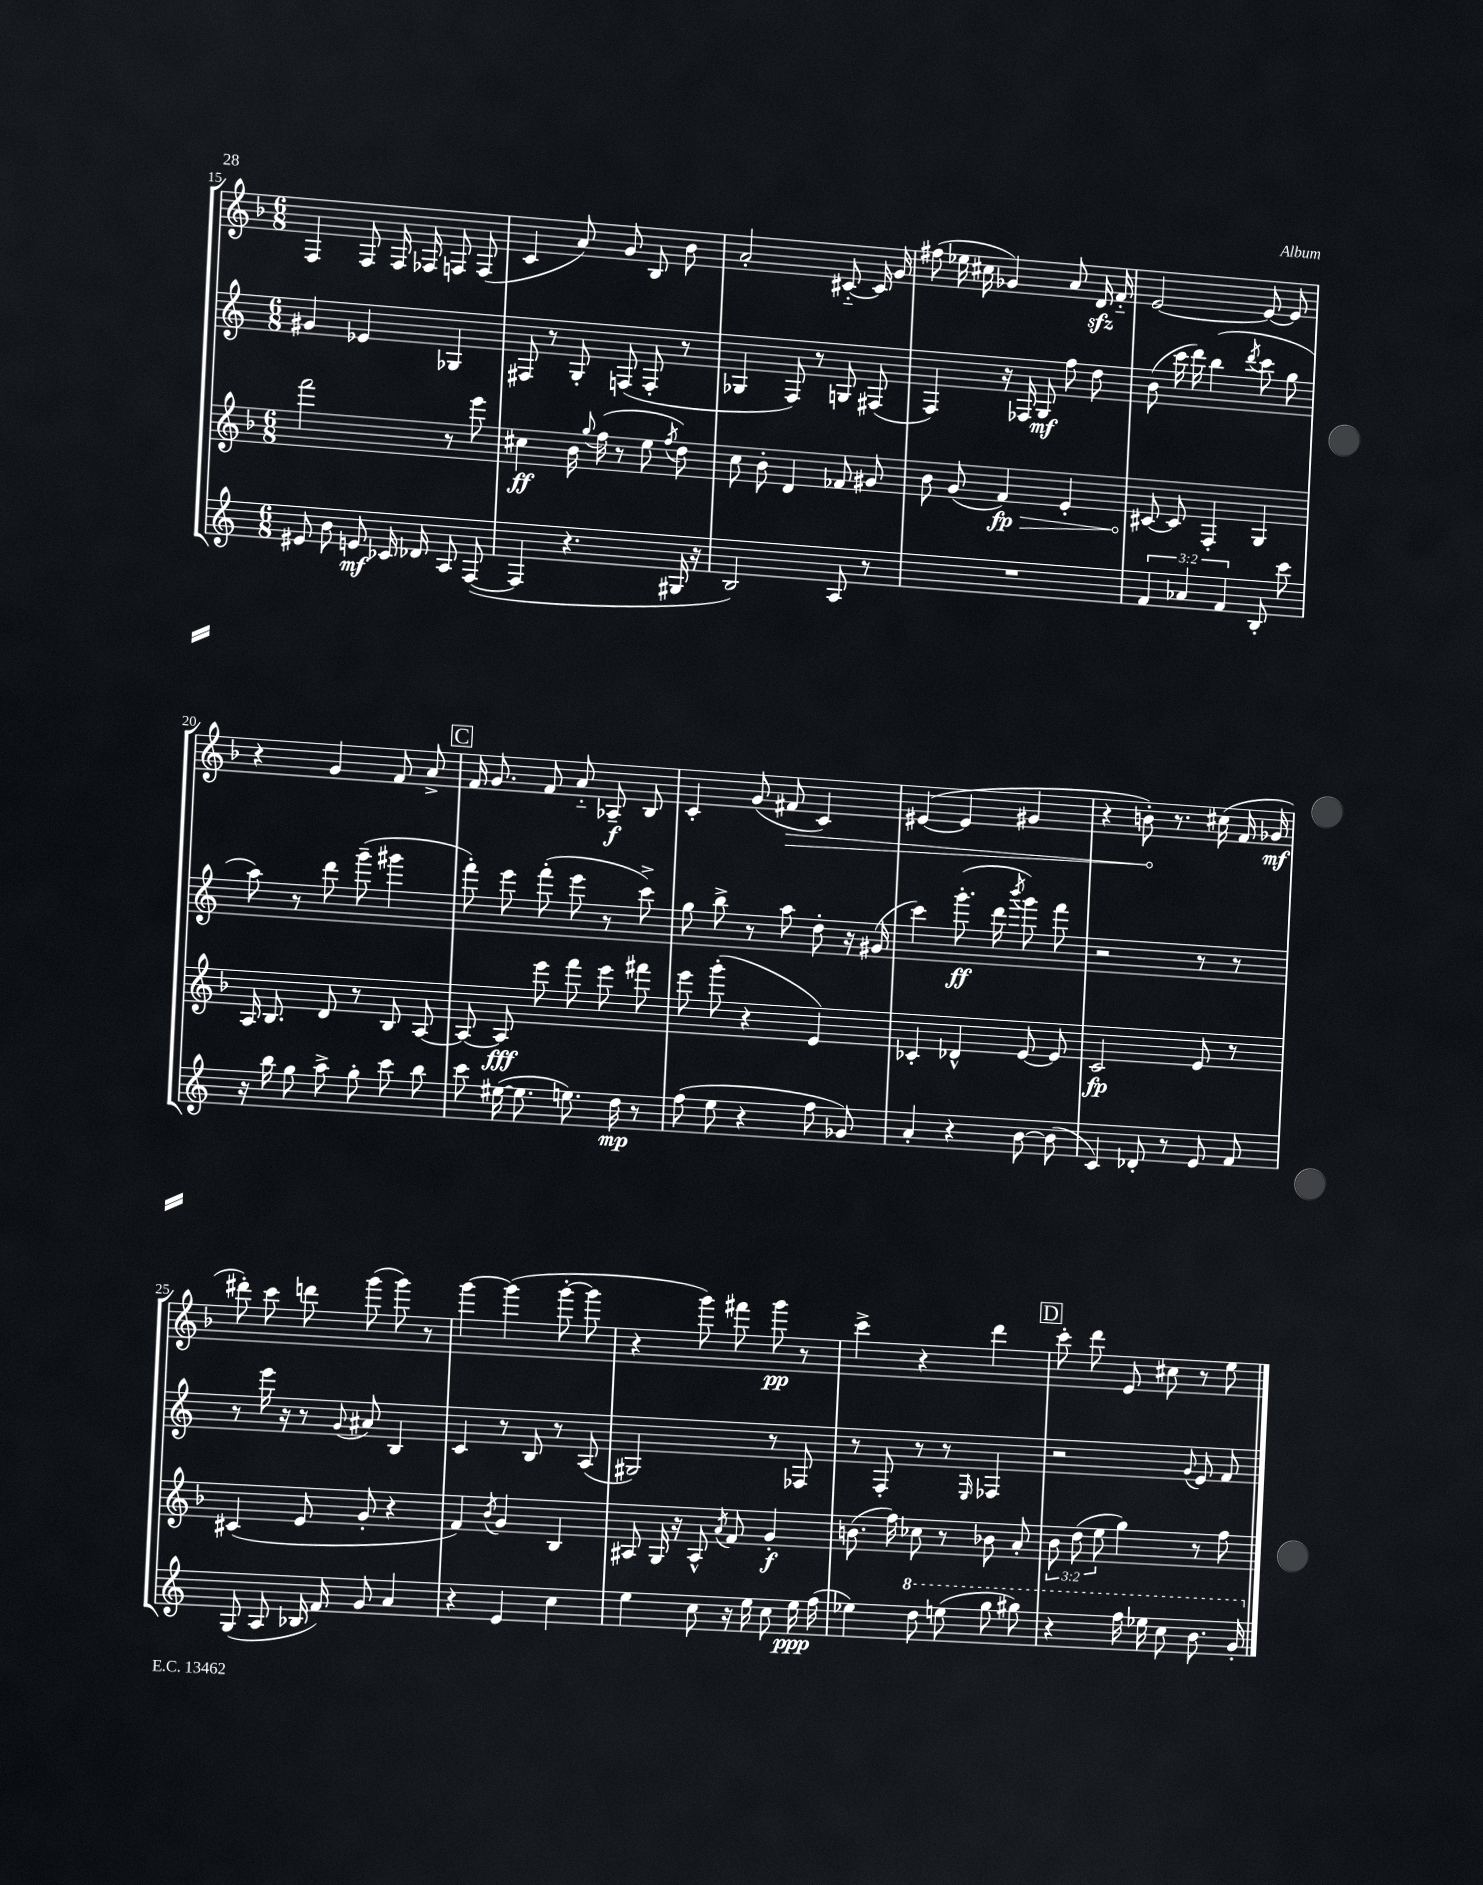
<<
\new StaffGroup <<
\new Staff = "s0" {
    \clef treble \key f \major \numericTimeSignature \time 6/8
    \autoBeamOff f4 f8 f16 fes16 f8 f8( |
    c'4 a'8) g'8 bes8 bes'8 |
    a'2-. cis'8~-_ cis'16 g'16 |
    fis''8( ees''16 cis''16 ges'4) a'8 d'16\sfz f'16-_ |
    e'2~ e'8~ e'8 |
    r4 g'4 f'8 a'8-> |
    \mark \markup { \box "C" } f'16 g'8. f'8 a'8-_ aes8--\f bes8 |
    c'4-. g'8( \once \override Hairpin.circled-tip = ##t fis'8\> c'4) |
    eis'4~( eis'4 gis'4 |
    r4 b'8-.\!) r8. cis''16( f'16 ges'16\mf |
    dis'''8-.) c'''8 d'''8 g'''8( g'''8) r8 |
    g'''4~ g'''4( g'''8~-. g'''8 |
    r4 g'''8) fis'''8 g'''8\pp r8 |
    c'''4-> r4 d'''4 |
    \mark \markup { \box "D" } c'''8-. d'''8 e'8 cis''8 r8 e''8 \bar "|." |
}
\new Staff = "s1" {
    \clef treble \key c \major \numericTimeSignature \time 6/8
    \autoBeamOff gis'4 ees'4 ges4 |
    fis8 r8 g8-. f8( f8-. r8 |
    ges4 f8) r8 g8 fis8( |
    f4) r16 fes16 g8\mf f''8 d''8 |
    b'8( c'''16 d'''16) b''4( \acciaccatura { d'''8 } c'''8 g''8 |
    a''8) r8 d'''8 g'''8--( gis'''4 |
    \mark \markup { \box "C" } f'''8-.) e'''8 f'''8-.( e'''8 r8 c'''8->) |
    g''8 b''8-> r8 a''8 d''8-. r16 gis'16( |
    c'''4) g'''8.-.\ff( d'''16 \acciaccatura { b'''8 } g'''8) f'''8 |
    r2 r8 r8 |
    r8 e'''16 r16 r8 \appoggiatura { g'8 } ais'8 b4 |
    c'4 r8 b8 r8 a8( |
    gis2) r8 fes8 |
    r8 f8-. r8 r8 \grace { e16 } fes4 |
    \mark \markup { \box "D" } r2 \appoggiatura { g'8 } e'8 f'8 \bar "|." |
}
\new Staff = "s2" {
    \clef treble \key f \major \numericTimeSignature \time 6/8 \override Staff.TupletNumber.text = #tuplet-number::calc-fraction-text
    \autoBeamOff f'''2 r8 e'''8 |
    cis''4\ff bes'16 \appoggiatura { g''8 } f''16( r8 e''8 \acciaccatura { f''8 } d''8) |
    c''8 bes'8-. d'4 fes'8 gis'8 |
    bes'8 g'8( \once \override Hairpin.circled-tip = ##t f'4\fp\>) e'4-. |
    cis'8~\! cis'8 f4-. g4 |
    a16 bes8. d'8 r8 bes8 a8~ |
    \mark \markup { \box "C" } a8~ a8\fff e'''8 f'''8 e'''8 fis'''8 |
    e'''8 g'''8-.( r4 e'4) |
    ces'4-. des'4-^ e'8~ e'8 |
    c'2\fp e'8 r8 |
    cis'4( e'8 g'8-. r4 |
    f'4) \acciaccatura { bes'8 } g'4 bes4 |
    ais8 g16 r16 ais8-^ \acciaccatura { a'8 } f'8 g'4-.\f |
    b'8.( f''16) ces''8 r8 bes'8 a'8-. |
    \mark \markup { \box "D" } \tuplet 3/2 { bes'8 d''8( e''8 } g''4) r8 f''8 \bar "|." |
}
\new Staff = "s3" {
    \clef treble \key c \major \numericTimeSignature \time 6/8 \override Staff.TupletNumber.text = #tuplet-number::calc-fraction-text
    \autoBeamOff eis'8 b'8 e'8\mf ces'16 des'16 a8 f8~( |
    f4 r4. gis16 r16 |
    b2) a8 r8 |
    R2. |
    \tuplet 3/2 { f'4 aes'4 f'4 } b8-. c'''8 |
    r16 b''16 g''8 a''8-> g''8-. c'''8 b''8 |
    \mark \markup { \box "C" } c'''8 eis''16~( eis''8. e''8.) d''16\mp r8 |
    f''8( e''8 r4 f''8 ges'8) |
    a'4-. r4 b'8~ b'8( |
    c'4) des'8-. r8 e'8 f'8 |
    g8( a8 bes16 f'16) g'8 a'4 |
    r4 e'4 c''4 |
    e''4 c''8 r16 e''16 c''8 e''16\ppp f''16( |
    ees''4) \ottava #1 d'''8 e'''!8( g'''8 gis'''8) |
    \mark \markup { \box "D" } r4 f'''16 ees'''16 c'''8 b''8. g''16-. \ottava #0 \bar "|." |
}
>>
>>
\layout { \context { \Score currentBarNumber = #15 } }
